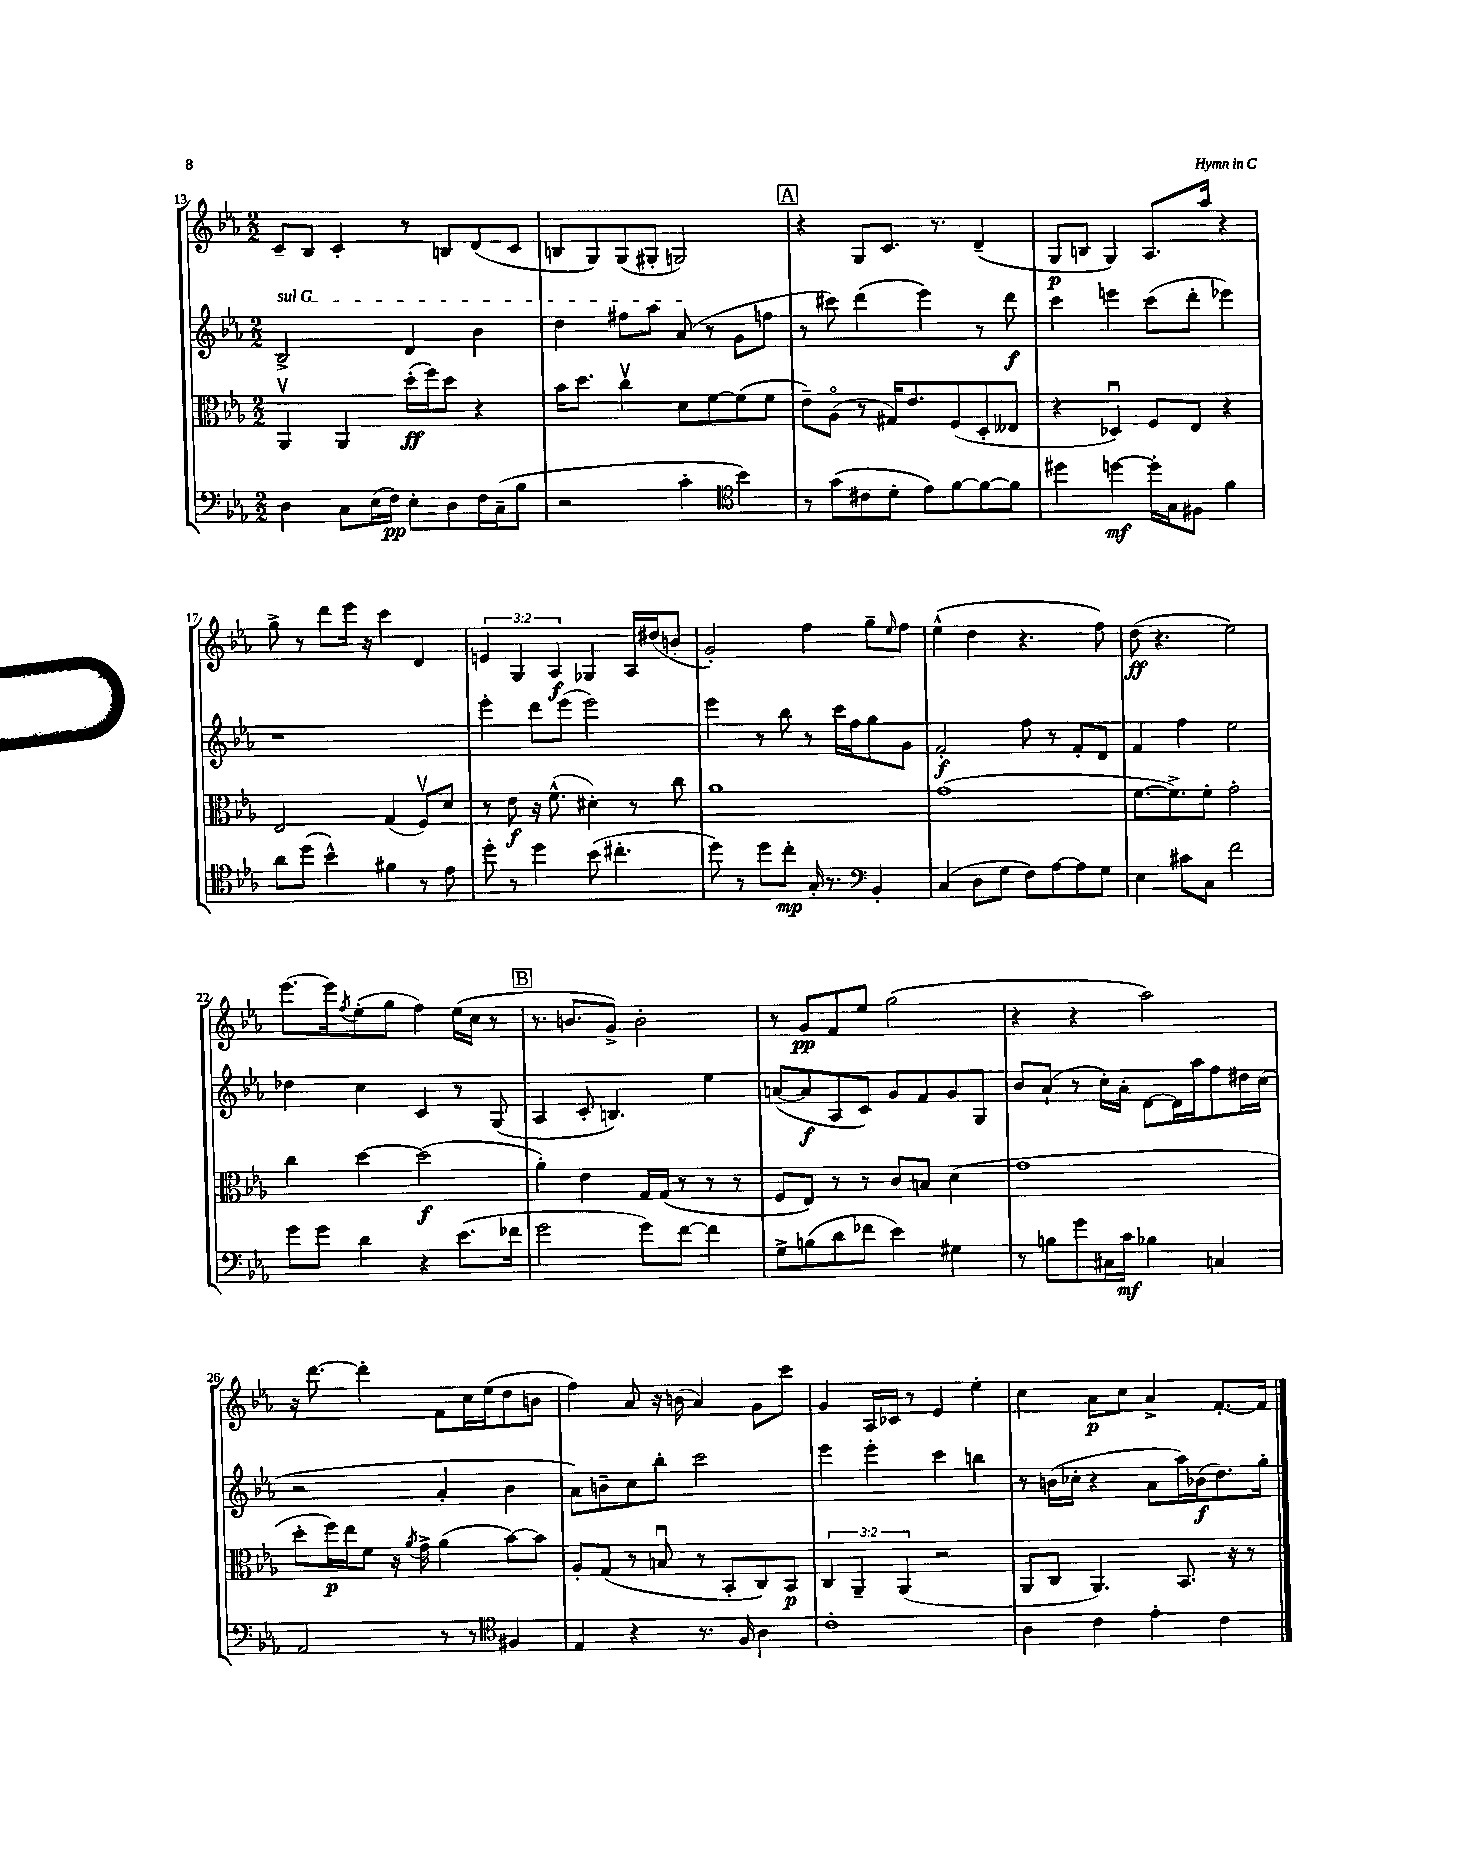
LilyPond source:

<<
\new StaffGroup <<
\new Staff = "s0" {
    \clef treble \key ees \major \numericTimeSignature \time 2/2 \override Staff.TupletNumber.text = #tuplet-number::calc-fraction-text
    c'8-- bes8 c'4-. r8 b8 d'8( c'8 |
    b8 g8) g8( gis8-. g2) |
    \mark \markup { \box "A" } r4 g8 c'8. r8. d'4--( |
    g8\p b8 g4) aes8. aes''16 r4 |
    g''8-> r8 d'''8 ees'''16 r16 c'''4 d'4 |
    \tuplet 3/2 { e'4 g4 aes4\f } ges4 aes16 dis''16( b'8-. |
    g'2-.) f''4 g''8-- \grace { ees''16 } f''8 |
    ees''4-^( d''4 r4. f''8) |
    d''8\ff( r4. ees''2) |
    ees'''8.~ ees'''16 \acciaccatura { f''8 } ees''8-.( g''8 f''4) ees''16( c''16 r8 |
    \mark \markup { \box "B" } r8. b'8. g'8->) b'2-. |
    r8 g'8\pp f'8 ees''8 g''2( |
    r4 r4 aes''2) |
    r16 d'''8.~ d'''4-. f'8 c''16 ees''16( d''8 b'8 |
    f''4) aes'8 r16 b'16( aes'4) g'8 c'''8 |
    g'4 aes16 ces'16 r8 ees'4 ees''4-. |
    c''4 aes'8\p c''8 aes'4-> f'8.~-. f'16 \bar "|." |
}
\new Staff = "s1" {
    \clef treble \key ees \major \numericTimeSignature \time 2/2
    \once \override TextSpanner.bound-details.left.text = \markup { \italic "sul G" } bes2->\startTextSpan d'4 bes'4 |
    d''4 fis''8 aes''8 aes'8\stopTextSpan( r8 g'8 f''8 |
    \mark \markup { \box "A" } r8 cis'''8) d'''4( ees'''4) r8 d'''8\f |
    c'''4 e'''4 c'''8( d'''8-. ees'''4) |
    r1 |
    ees'''4-. d'''8 ees'''8( ees'''2) |
    ees'''4 r8 bes''8 r8 c'''16 f''16 g''8 g'8 |
    f'2-.\f f''8 r8 f'8-. d'8 |
    f'4 f''4 ees''2 |
    des''4 c''4 c'4 r8 g8( |
    \mark \markup { \box "B" } aes4 c'8-. b4.) ees''4 |
    a'8~( a'8\f aes8 c'8) g'8 f'8 g'8 g8 |
    bes'8 aes'8-!( r8 c''16-.) aes'16-. d'8~ d'16 aes''16 f''8 dis''16 c''16( |
    r2 aes'4-. bes'4 |
    aes'8) b'8-- c''8 bes''8-. c'''2 |
    ees'''4 ees'''4-. c'''4 b''4 |
    r8 b'16( ces''16-. r4 aes'8 aes''16) bes'16\f( d''8.) g''16-. \bar "|." |
}
\new Staff = "s2" {
    \clef alto \key ees \major \numericTimeSignature \time 2/2 \override Staff.TupletNumber.text = #tuplet-number::calc-fraction-text
    aes,4\upbow aes,4 d''16-.\ff( f''16) d''8 r4 |
    bes'16 d''8. c''4\upbow d'8 f'8~ f'8( f'8 |
    \mark \markup { \box "A" } ees'8--) aes8\flageolet( r8 gis16) ees'8. f8( d8-. eeses8 |
    r4 des4\downbow) f8 ees8 r4 |
    ees2 g4( f8\upbow) d'8 |
    r8 ees'8\f r16 f'8.-^( dis'4-.) r8 c''8 |
    aes'1 |
    g'1( |
    f'8.~ f'8.->) f'8-. g'2-. |
    c''4 d''4~ d''2\f( |
    \mark \markup { \box "B" } aes'4-.) ees'4 g16 g16( r8 r8 r8 |
    f8 ees8) r8 r8 c'8 b8 d'4( |
    g'1 |
    d''8-. f''16\p) ees''16 f'8 r16 \acciaccatura { aes'8 } g'16-> aes'4( bes'8~) bes'8 |
    aes8-. g8( r8 b8\downbow r8 bes,8-. c8) bes,8\p |
    \tuplet 3/2 { c4 aes,4-- aes,4( } r2 |
    aes,8 c8 aes,4.) bes,8. r16 r8 \bar "|." |
}
\new Staff = "s3" {
    \clef bass \key ees \major \numericTimeSignature \time 2/2
    d4 c8 ees16( f16\pp) ees8-. d8 f16 c16--( bes8 |
    r2 c'4-. \clef tenor bes'4) |
    \mark \markup { \box "A" } r8 g'8( cis'8 d'8-. ees'8) f'8~ f'8~ f'8 |
    dis''4 d''4~\mf d''16-. g16 fis8 f'4 |
    aes'8 d''8( bes'4-^) fis'4 r8 ees'8 |
    d''8-. r8 d''4 bes'8( cis''4.-. |
    d''8) r8 d''8 c''8-.\mp g16-. r8. \clef bass bes,4-. |
    c4( d8 g8 f8) aes8~ aes8 g8 |
    ees4 cis'8 c8 f'2 |
    g'8 g'8 d'4 r4 ees'8.( fes'16 |
    \mark \markup { \box "B" } g'2 g'8) f'8~ f'4 |
    g8-> b8( d'8 fes'8 ees'4) gis4 |
    r8 b8 g'8 cis16 c'16\mf bes4 c4 |
    aes,2 r8 r8 \clef tenor fis4 |
    ees4 r4 r8. f16 aes4 |
    c'1-. |
    aes4 c'4 ees'4-. c'4 \bar "|." |
}
>>
>>
\layout { \context { \Score currentBarNumber = #13 } }
